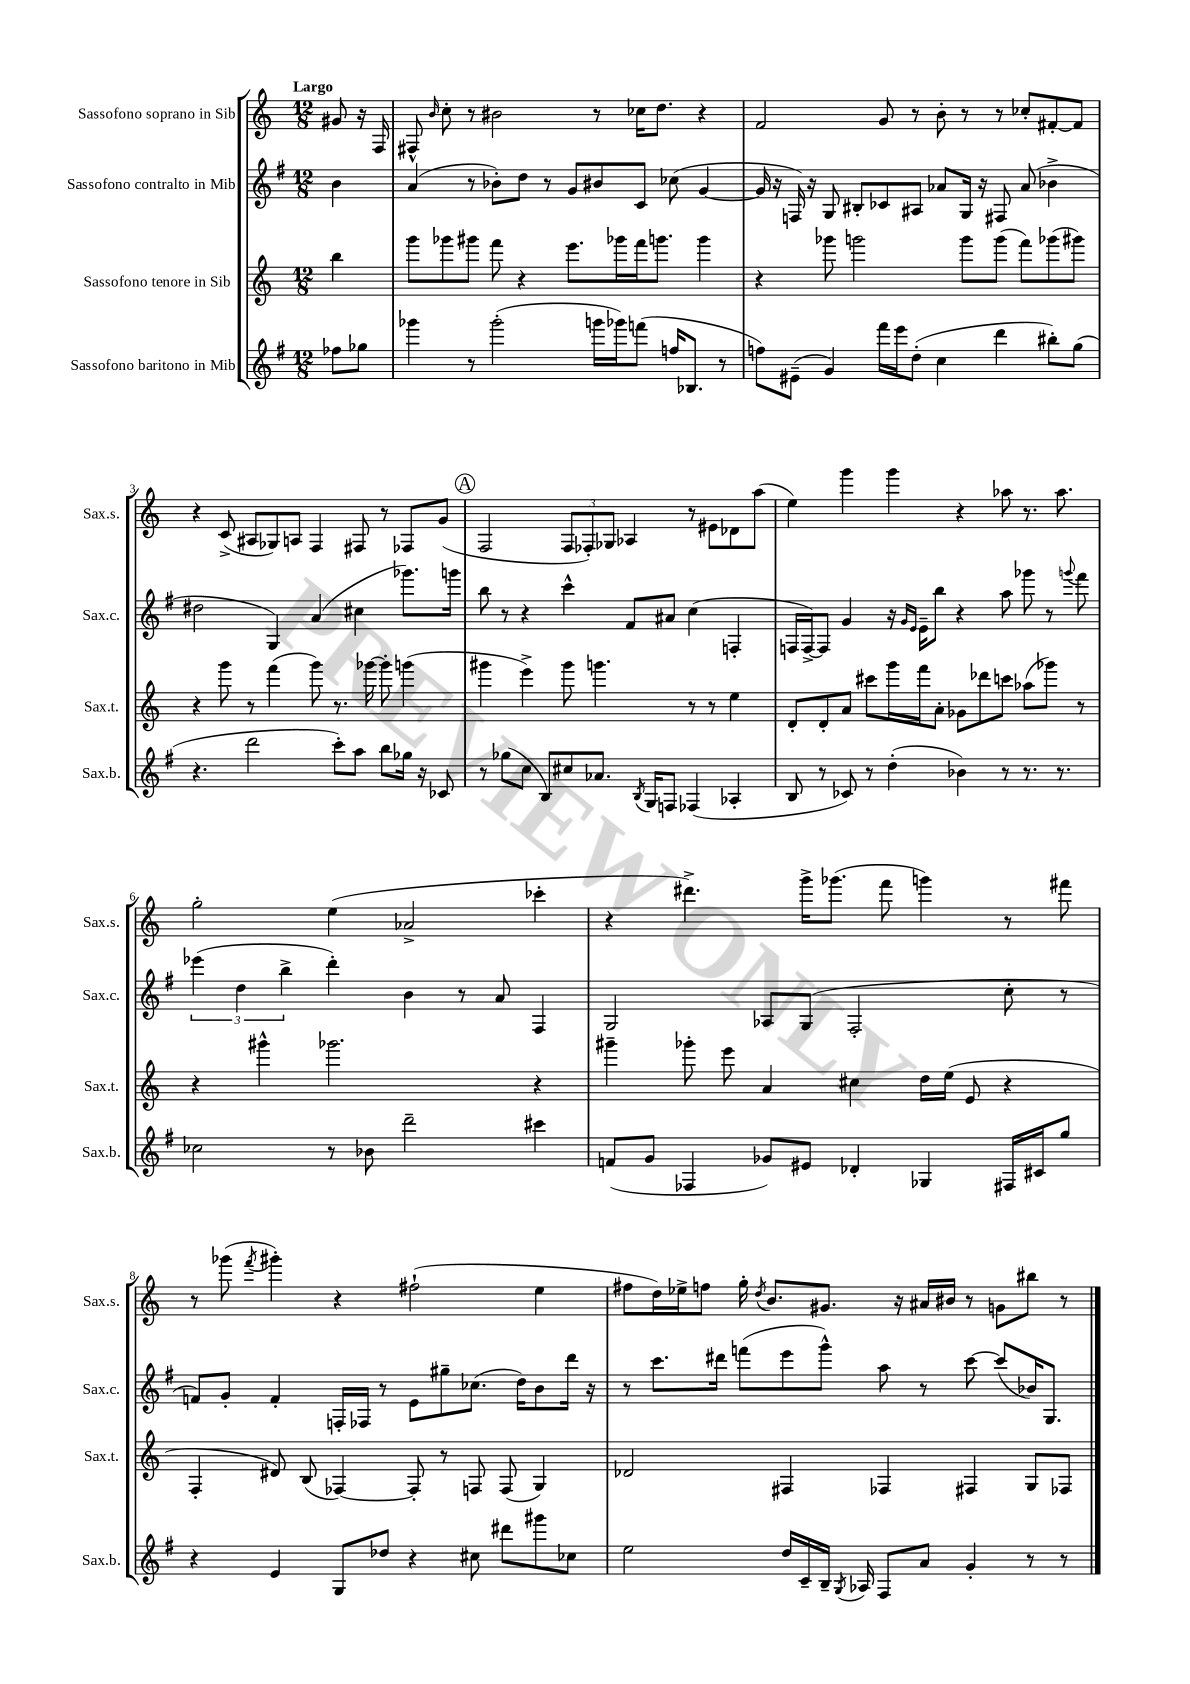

**kern	**kern	**kern	**kern
*part4	*part3	*part2	*part1
*staff4	*staff3	*staff2	*staff1
*I"Sassofono baritono in Mib	*I"Sassofono tenore in Sib	*I"Sassofono contralto in Mib	*I"Sassofono soprano in Sib
*I'Sax.b.	*I'Sax.t.	*I'Sax.c.	*I'Sax.s.
*clefG2	*clefG2	*clefG2	*clefG2
*k[f#]	*k[]	*k[f#]	*k[]
*M12/8	*M12/8	*M12/8	*M12/8
=	=	=	=
!	!	!	!LO:TX:a:B:t=Largo
8ff-X\L	4bb\	4b\	8g#X/
8gg-X\J	.	.	16r
.	.	.	16F/
=1	=1	=1	=1
4ggg-X\	8ggg\L	(4a/	8F#X^^/
.	.	.	16qqb/
.	8ggg-X\	.	8cc'\
8r	8ggg#X\J	8r	8r
(2ggg-'\	8fff\	8b-X'\L)	2b#X\
.	4r	8dd\J	.
.	.	8r	.
.	8.eee\L	8g/L	.
16gggn\LL	.	8b#X/	8r
16ggg-X\J)	16ggg-X\L	.	.
(8fffn\J	16fff\J	8c/J	16cc-X\KL
.	8.gggn\J	.	8.dd\J
16ffn/KL	.	(8cc-X\	.
8.B-X/J	.	.	.
.	4ggg\	[4g/	4r
8r	.	.	.
=2	=2	=2	=2
8ffn\L)	4r	16g/]	2f/
.	.	16r	.
(8e#X~\J	.	16Fn/)	.
.	.	16r	.
4g/)	8ggg-X\	8G/	.
.	2gggn\	8B#X'/L	.
16fff#\LL	.	8c-X/	8g/
16eee\J	.	.	.
(8dd'\J	.	8A#X/J	8r
4cc\	.	8a-X/L	8b'\
.	8ggg\L	16G/Jk	8r
.	.	16r	.
4ddd\	(8ggg\J	8F#X/	8r
.	8fff\L)	(8a-/	8cc-X'/L
8bb#X'\L)	(8ggg-X\	4b-X^\	[8f#X'/
(8gg\J	8ggg#X\J)	.	8f#/J]
!!LO:LB:g=z
=3	=3	=3	=3
4.r	4r	2dd#X\	4r
.	8ggg\	.	(8c^/
2ddd\	8r	.	8A#X/L
.	(4fff\	4G/)	8G-X/)
.	.	.	8An/J
.	8ggg\)	(4a/	4F/
8ccc'\L)	8.r	.	.
8aa\J	.	4cc#X\	8F#X/
.	[16ggg-X\	.	.
8bb\L	8ggg-'\]	.	8r
16gg-X\Jk	(4gggn\	8.ggg-X\L)	8F-X/L
16r	.	.	.
8c-X/	.	.	(8g/J
.	.	16gggn\Jk	.
!!LO:REH:place=s1:t=A
=4	=4	=4	=4
8r	4ggg#X\	8bb\	2F/
(8gg-X\L	.	8r	.
8cc\J	4eee^\)	4r	.
8B/L)	.	.	.
8cc#X/	8ggg#\	4ccc^^\	12F/L
.	.	.	12F-X'/)
8.a-X/J	4.gggn\	.	.
.	.	.	12G-X/J
.	.	8f#/L	4A-X/
8qB/	.	.	.
16G/KL	.	.	.
8Fn/J	.	8a#X/J	.
(4F-X/	8r	(4cc\	8r
.	8r	.	8e#X\L
4A-X'/	4ee\	4Fn'/	8d-X\
.	.	.	(8aa\J
=5	=5	=5	=5
8B/	8d'/L	16Fn/LL	4ee\)
.	.	[16F^/J)	.
8r	8d'/	8F/J]	.
8c-X/)	8a/J	4g/	4ggg\
8r	8ccc#X\L	.	.
(4dd'\	16ggg\L	16r	4ggg\
.	.	16qqg/LL	.
.	.	16qqe/JJ	.
.	16fff\J	16e~\KL	.
.	8a'\J	8bb\J	.
4b-X\)	8g-X\L	4r	4r
.	8ddd-X\	.	.
8r	8cccn\J	8aa\	8aa-X\
8.r	(8aa-X\L	8ggg-X\	8.r
.	8ggg-X\J)	8r	.
8.r	.	.	8.aa-\
.	.	8qqgggn/	.
.	8r	8fff#\	.
!!LO:LB:g=z
=6	=6	=6	=6
2cc-X\	4r	(6eee-X\	2gg'\
.	.	6dd\	.
.	4ggg#X^^\	.	.
.	.	6bb^\	.
8r	2.ggg-X\	4ddd'\)	(4ee\
8b-X\	.	.	.
2ddd~\	.	4b\	2a-X^/
.	.	8r	.
.	.	8a/	.
4ccc#X\	4r	4F#/	4ccc-X'\
=7	=7	=7	=7
(8fn/L	4ggg#X~\	2G/	4r
8g/J	.	.	.
4F-X/	8ggg-X'\	.	4.ddd#X^\)
.	8eee\	.	.
8g-X/L)	4a/	8A-X/L	.
8e#X/J	.	(8G/J	16ggg^\KL
.	.	.	(8.ggg-X\J
4d-X'/	4cc#X\	2F#'/	.
.	.	.	8fff\
4G-X/	16dd\LL	.	4gggn\)
.	(16ee\JJ	.	.
.	8e/	.	.
16F#X/LL	4r	8cc'\	8r
16c#X/J	.	.	.
8gg/J	.	8r	8fff#X\
!!LO:LB:g=z
=8	=8	=8	=8
4r	4F'/	8fn/L)	8r
.	.	8g'/J	(8ggg-X\
.	.	.	8qfff/
4e/	8d#X/)	4f'/	4ggg#X'\)
.	(8B/	.	.
8G/L	[4F-X/)	16Fn'/LL	4r
.	.	16F-X/JJ	.
8dd-X/J	.	8r	.
4r	8F-'/]	8e\L	(2ff#X`\
.	8r	8gg#X~\	.
8cc#X\	8Fn/	(8.cc-X\J	.
8ddd#X\L	(8F/	.	.
.	.	16dd\KL)	.
8ggg#X\	4G/)	8b\	4ee\
8cc-X\J	.	16ddd\Jk	.
.	.	16r	.
=9	=9	=9	=9
2ee\	2d-X/	8r	8ff#X\L
.	.	8.ccc\L	16dd\L)
.	.	.	16ee-X^\J
.	.	.	8ffn\J
.	.	16ddd#X\Jk	.
.	.	(8fffn\L	16gg'\
.	.	.	8qdd/
.	.	.	8.b/L
16dd/LL	4F#X/	8eee\	.
16c~/	.	.	.
16B~/JJ	.	8ggg^^\J)	8.g#X/J
8qG/	.	.	.
16A-X/	.	.	.
8F#/L	4F-X/	8aa\	.
.	.	.	16r
8a/J	.	8r	16a#X/LL
.	.	.	16b#X/JJ
4g'/	4F#X/	[8ccc\	8r
.	.	(8ccc/L]	8gn\L
8r	8G/L	16b-X/K)	8bb#X\J
.	.	8.G/J	.
8r	8F-X/J	.	8r
==	==	==	==
*-	*-	*-	*-
